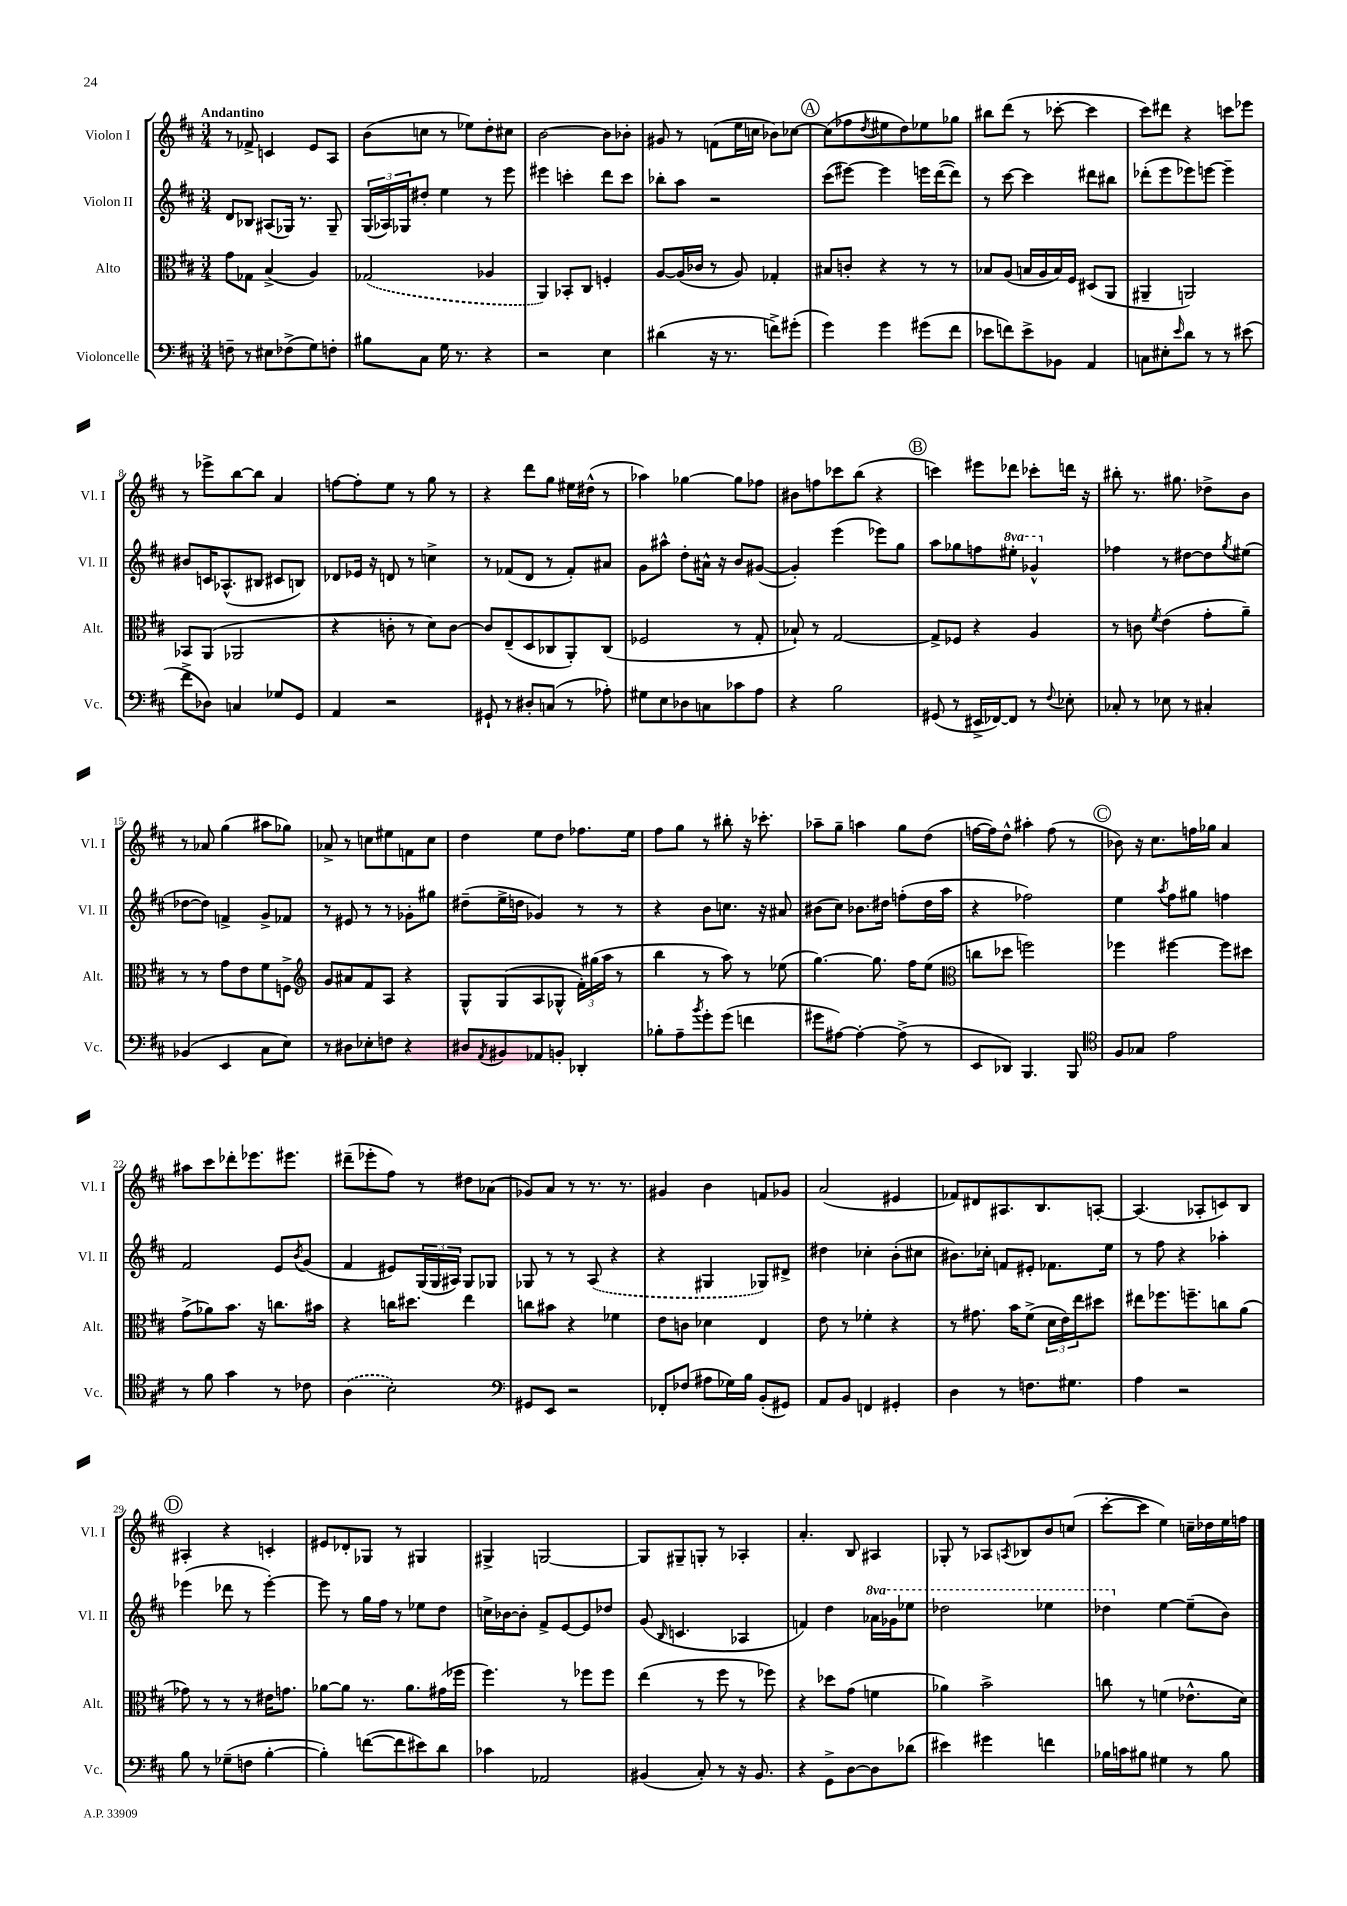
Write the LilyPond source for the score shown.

<<
\new StaffGroup <<
\new Staff = "s0" \with { instrumentName = "Violon I" shortInstrumentName = "Vl. I" } {
    \clef treble \key d \major \numericTimeSignature \time 3/4 \tempo "Andantino"
    r8 fes'8-> c'4 e'8 a8 |
    b'8( c''8 r8 ees''8) d''8-. cis''8 |
    b'2~ b'8 bes'8-. |
    gis'8 r8 f'8( e''16 c''16 bes'8) ces''8~ |
    \mark \markup { \circle "A" } ces''8( fes''8 \acciaccatura { d''8 } eis''8 d''8) ees''8 ges''8 |
    bis''8 d'''8( r8 ces'''8~-. ces'''4 |
    cis'''8) dis'''8 r4 c'''8 ees'''8 |
    r8 ees'''8-> b''8~ b''8 a'4 |
    f''8~ f''8-. e''8 r8 g''8 r8 |
    r4 d'''8 g''8 eis''16 dis''16-^( r8 |
    aes''4) ges''4~ ges''8 fes''8 |
    bis'8 f''8 ces'''8 b''8( r4 |
    \mark \markup { \circle "B" } c'''4) eis'''8 des'''8 ces'''8-. d'''16 r16 |
    bis''8-. r8. gis''8. des''8-> b'8 |
    r8 aes'8 g''4( ais''8 ges''8) |
    aes'8-> r8 c''8 eis''8 f'8 c''8 |
    d''4 e''8 d''8 fes''8. e''16 |
    fis''8 g''8 r8 bis''8-. r16 ces'''8.-. |
    aes''8-- g''8-- a''4 g''8 d''8( |
    f''16~ f''16) d''8-^ ais''4-. f''8( r8 |
    \mark \markup { \circle "C" } bes'8) r16 cis''8. f''16 ges''16 a'4 |
    ais''8 cis'''8 des'''8-. ees'''8. eis'''8. |
    dis'''8--( ees'''8-. fis''8) r8 dis''8 aes'8( |
    ges'8) a'8 r8 r8. r8. |
    gis'4 b'4 f'8 ges'8 |
    a'2( eis'4 |
    fes'8) dis'8 ais8. b8. a8~-. |
    a4.( aes8-. c'8) b8 |
    \mark \markup { \circle "D" } ais4-. r4 c'4-. |
    eis'8 des'8-. ges8 r8 gis4 |
    gis4-> g2~ |
    g8 gis8-- g8-. r8 aes4-. |
    a'4.-. b8 ais4 |
    ges8-. r8 aes8 \acciaccatura { a8 } bes8 b'8 c''8( |
    cis'''8~-. cis'''8 e''4) c''16-- des''16 e''16 f''16 \bar "|." |
}
\new Staff = "s1" \with { instrumentName = "Violon II" shortInstrumentName = "Vl. II" } {
    \clef treble \key d \major \numericTimeSignature \time 3/4 \set Staff.ottavationMarkups = #ottavation-simple-ordinals
    d'8 bes8 ais8( ges16) r8. ges8-- |
    \tuplet 3/2 { g16( aes16) ges16 } dis''8-. e''4 r8 e'''8 |
    eis'''4 c'''4-. d'''8 c'''8 |
    bes''8-. a''8 r2 |
    \mark \markup { \circle "A" } cis'''8( eis'''8~) eis'''4 e'''16 d'''16~( d'''8) |
    r8 cis'''8~ cis'''4 dis'''8 bis''8 |
    des'''8-.( e'''8 ees'''8) e'''8~ e'''4-- |
    bis'8 c'16 aes8.-^( bis8 cis'8 b8) |
    des'8 ees'16 r16 d'8 r8 c''4-> |
    r8 fes'8( d'8 r8 fes'8-.) ais'8 |
    g'8 ais''8-^ d''8-. ais'16-^ r16 b'8 gis'8~( |
    gis'4-.) e'''4( ees'''8) g''8 |
    \mark \markup { \circle "B" } a''8 ges''8 f''8 \ottava #1 eis'''8-. ges''!4-^ \ottava #0 |
    fes''4 r8 dis''8~ dis''8 \acciaccatura { g''8 } eis''8( |
    des''8~ des''8) f'4-> g'8-> fes'8 |
    r8 eis'8 r8 r8 ges'8-. gis''8 |
    dis''8--( e''16-> d''16 ges'4) r8 r8 |
    r4 b'8 c''8. r16 ais'8 |
    bis'8( cis''8) bes'8. dis''16 f''8-.( dis''16 a''16 |
    r4 fes''2) |
    \mark \markup { \circle "C" } e''4 \acciaccatura { a''8 } fis''8 gis''8 f''4 |
    fis'2 e'8 \acciaccatura { b'8 } g'8( |
    fis'4 eis'8) \tuplet 3/2 { g16( g16 ais16) } g8 ges8 |
    ges8 r8 r8 \once \slurDashed a8( r4 |
    r4 gis4 ges8) dis'8-> |
    dis''4 ces''4-. b'8-.( cis''8 |
    bis'8.) ces''16-. f'8 eis'8-. fes'8. e''16 |
    r8 fis''8 r4 aes''4-. |
    \mark \markup { \circle "D" } ees'''4( des'''8 r8 ees'''4~-.) |
    ees'''8 r8 g''16 fis''16 r8 ees''8 d''8 |
    c''16-> bes'16~ bes'8-. fis'8-> e'8~ e'8 des''8 |
    g'8( \grace { b16 } c'4. aes4 |
    f'4) d''4 \ottava #1 aes''16 ges''16 ees'''8 |
    des'''2 ees'''4 |
    des'''4 \ottava #0 e''4~ e''8--( b'8) \bar "|." |
}
\new Staff = "s2" \with { instrumentName = "Alto" shortInstrumentName = "Alt." } {
    \clef alto \key d \major \numericTimeSignature \time 3/4
    g'8 ges8 b4->( a4) |
    \once \slurDashed ges2( aes4 |
    a,4) bes,8-. cis8 f4-. |
    a8~ a16( ces'16 r8 a8) ges4-. |
    \mark \markup { \circle "A" } bis8 c'8-. r4 r8 r8 |
    bes8 a8( b16 a16 b16) fis16 dis8( a,8 |
    ais,4-- a,2) |
    bes,8 a,8( aes,2 |
    r4 c'8-. r8 d'8) c'8~ |
    c'8 e8--( d8 ces8 a,8-.) ces8( |
    fes2 r8 g8-. |
    bes8-!) r8 g2~ |
    \mark \markup { \circle "B" } g8-> fes8 r4 a4 |
    r8 c'8 \acciaccatura { fis'8 } e'4( g'8-. a'8--) |
    r8 r8 g'8 e'8 fis'8 f8-> |
    \clef treble g'8 ais'8 fis'8 a8 r4 |
    g8-^ g8( a8 ges8-^ \tuplet 3/2 { fis'16-.) gis''16( a''16 } r8 |
    b''4 r8 a''8) r8 ees''8( |
    g''4.~) g''8. fis''16 e''8( |
    \clef alto c''8 des''8 f''2) |
    \mark \markup { \circle "C" } fes''4 fis''4~ fis''8 dis''8 |
    g'8->( aes'8) b'8. r16 c''8. bis'16 |
    r4 c''16 dis''8. e''4 |
    c''8 bis'8 r4 fes'4 |
    e'8 c'8 des'4 e4 |
    e'8 r8 fes'4-. r4 |
    r8 gis'8. b'16 fis'8->( \tuplet 3/2 { d'16 e'16) e''16 } dis''8 |
    eis''8 fes''8. f''8.-- c''8 a'8( |
    \mark \markup { \circle "D" } ges'8) r8 r8 r8 eis'16 g'8. |
    aes'8~ aes'8 r8. aes'8. gis'16( fes''16 |
    fis''4.) r8 fes''8 fes''8 |
    e''4( r8 fis''8 r8 fes''8) |
    r4 des''8 g'8( f'4 |
    aes'4) b'2-> |
    c''8 r8 f'4( ees'8.-^ d'16) \bar "|." |
}
\new Staff = "s3" \with { instrumentName = "Violoncelle" shortInstrumentName = "Vc." } {
    \clef bass \key d \major \numericTimeSignature \time 3/4
    f8-- r8 eis8 fes8->( g8) f8-. |
    bis8 cis8 g16 r8. r4 |
    r2 e4 |
    dis'4( r16 r8. f'8->) gis'8-.( |
    \mark \markup { \circle "A" } g'4) g'4 gis'8( fis'8 |
    ees'8 f'8) ees'8-> bes,8 a,4 |
    c8 eis8-. \grace { e'16 } d'8 r8 r8 eis'8( |
    fis'8-> des8) c4 ges8 g,8 |
    a,4 r2 |
    gis,8-! r8 dis8-. c8( r8 aes8-.) |
    gis8 e8 des8 c8 ces'8 a8 |
    r4 b2 |
    \mark \markup { \circle "B" } gis,8( r8 eis,16-> fes,16~) fes,8 r8 \appoggiatura { fis8 } ees8-. |
    ces8-. r8 ees8 r8 cis4-. |
    bes,4( e,4 cis8 e8) |
    r8 dis8 ees8-. f8 r4 |
    dis8 \acciaccatura { a,8 } bis,8 aes,8 b,8-. des,4-. |
    bes8-. a8-- \acciaccatura { b'8 } g'8-. g'8( f'4 |
    gis'8 ais8~) ais4~-. ais8->( r8 |
    e,8 des,8) b,,4. b,,8 |
    \mark \markup { \circle "C" } \clef tenor fis8 ges8 e'2 |
    r8 fis'8 g'4 r8 ces'8 |
    \once \slurDashed a4( b2-.) |
    \clef bass gis,8 e,8 r2 |
    fes,8-. fes8( ais8 ges16) b16 b,8-.( gis,8) |
    a,8 b,8 f,4 gis,4-. |
    d4 r8 f8. gis8. |
    a4 r2 |
    \mark \markup { \circle "D" } b8 r8 ges8--( f8 b4~-. |
    b4-.) f'8~( f'8 eis'8) d'8 |
    ces'4 aes,2 |
    bis,4( cis8-.) r8 r16 bis,8. |
    r4 g,8-> d8~ d8 des'8( |
    eis'4) gis'4 f'4 |
    bes16 c'16 bis8 gis4 r8 bis8 \bar "|." |
}
>>
>>
